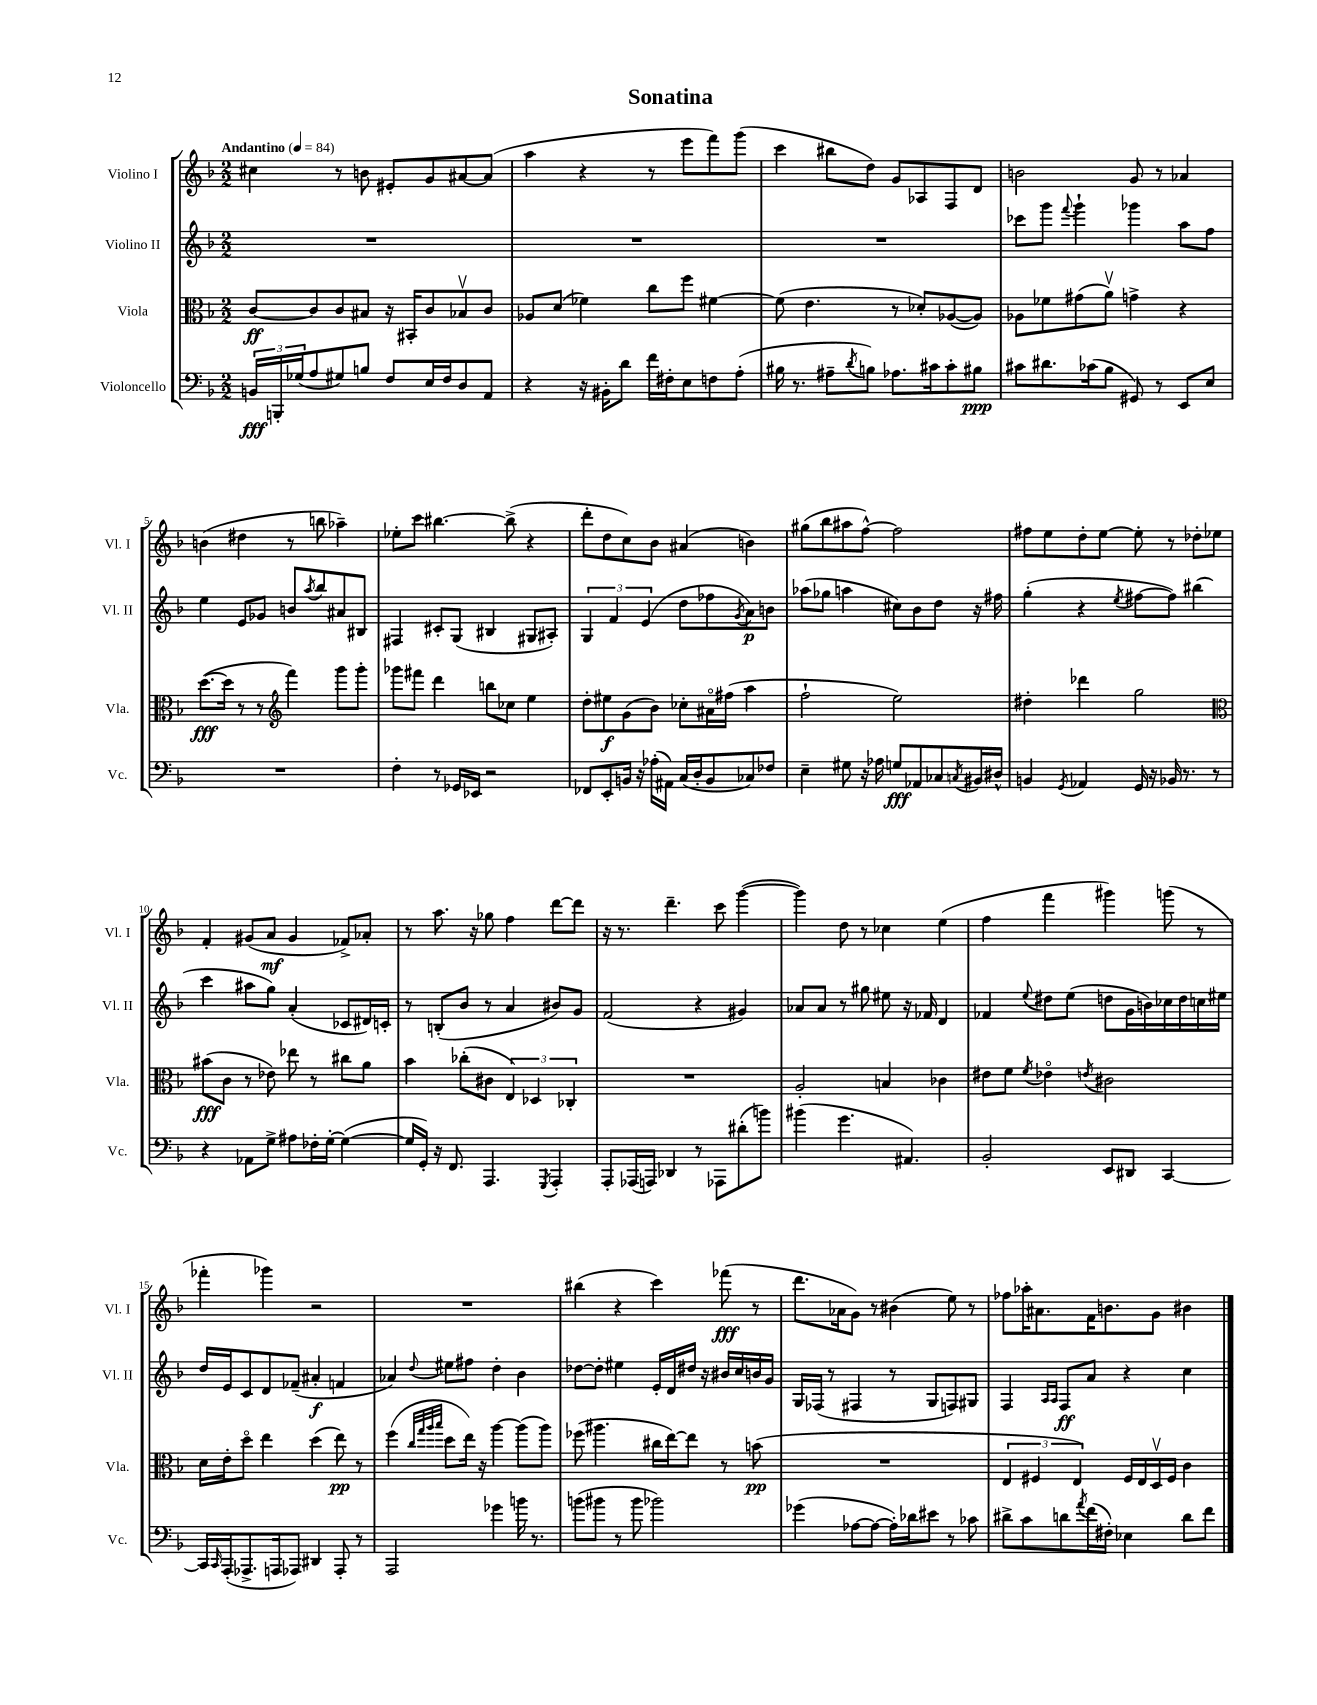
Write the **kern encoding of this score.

**kern	**kern	**kern	**kern
*staff4	*staff3	*staff2	*staff1
*clefF4	*clefC3	*clefG2	*clefG2
*k[b-]	*k[b-]	*k[b-]	*k[b-]
*M2/2	*M2/2	*M2/2	*M2/2
*MM84	*MM84	*MM84	*MM84
24BB	[8c	1r	4cc#
24BBB'	.	.	.
(24G-	.	.	.
8A	8c]	.	.
8G#)	8c	.	8r
8B	8B#	.	8b
8F	16r	.	8e#'
.	16BB#'	.	.
16E	8c	.	8g
16F	.	.	.
8D	8B-v	.	[8a#
8AA	8c	.	(8a#]
=	=	=	=
4r	8A-	1r	4aa
.	(8d	.	.
16r	4f-)	.	4r
16BB#'	.	.	.
8d	.	.	.
16f	8cc	.	8r
16F#'	.	.	.
8E	8ff	.	8eee
8F	[4f#	.	8fff)
(8A'	.	.	(8ggg
=	=	=	=
16B#	(8f#]	1r	4ccc
8.r	.	.	.
.	4.e	.	.
8A#~	.	.	8bb#
8qd	.	.	.
8B)	.	.	8dd)
8.A-	8r	.	8g
.	8d-')	.	8A-
16c#	.	.	.
8c#'	([8A-	.	8F
8B#	8A-])	.	8d
=	=	=	=
8c#	8A-	8ccc-	2b
8.d#	8f-	8ggg	.
.	.	8qqfff	.
.	(8g#	4ggg`	.
(16c-	.	.	.
8B-	8av)	.	.
8GG#)	4g^	4ggg-	8g
8r	.	.	8r
8EE	4r	8aa	4a-
8E	.	8ff	.
=	=	=	=
1r	([8.dd	4ee	(4b
.	16dd]	.	.
.	8r	8e	4dd#
.	8r	8g-	.
*	*clefG2	*	*
.	4fff)	8b	8r
.	.	8qaa	.
.	.	8bb-	8bb
.	8ggg	8a#	4aa-~)
.	8ggg'	8B#	.
=	=	=	=
4F'	8ggg-	4F#	8ee-'
.	8fff#	.	8ccc
8r	4ddd	8c#'	[4.bb#
16GG-	.	(8G	.
16EE-	.	.	.
2r	8bb	4B#	.
.	8cc-	.	(8bb#^]
.	4ee	8G#	4r
.	.	8A#')	.
=	=	=	=
8FF-	8dd'	6G	8ddd'
8EE'	8ee#	.	8dd
.	.	6f	.
16BB	(8g	.	8cc)
16r	.	.	.
.	.	(6e	.
(16A-'	8b-)	.	8b-
16AA#)	.	.	.
(16C	8cc-'	8dd	(4a#
16D'	.	.	.
8BB	16a#o	8ff-	.
.	(16ff#	.	.
.	.	8qg	.
8C-)	4aa	8a)	4b)
8F-	.	8b	.
=	=	=	=
4E~	2ff`	(8aa-	(8gg#
.	.	8gg-	8bb-
8G#	.	4aa	8aa#
16r	.	.	[8ff^^)
16A-	.	.	.
8G	2ee)	8cc#)	2ff]
8AA-	.	8b-	.
8C-	.	8dd	.
8qC	.	.	.
16BB#	.	16r	.
16D#^^	.	16ff#	.
=	=	=	=
4BB	4dd#'	(4gg'	8ff#
.	.	.	8ee
8qGG	.	.	.
4AA-	4ddd-	4r	8dd'
.	.	.	[8ee
.	.	8qee	.
16GG	2gg	[8ff#	8ee']
16r	.	.	.
16BB-	.	8ff#])	8r
8.r	.	.	.
.	.	(4bb#	8dd-'
8r	.	.	8ee-
=	=	=	=
*	*clefC3	*	*
4r	(8b#	4ccc	4f'
.	8c	.	.
8AA-	8r	8aa#	(8g#
8G^	8e-)	8gg)	8a
8A#	8ee-	(4a'	4g#
16F-'	8r	.	.
[16G'	.	.	.
(4G_	8cc#	8c-	8f-^)
.	8a	16d#)	8a-'
.	.	16c'	.
=	=	=	=
16G]	4b-	8r	8r
16GG')	.	.	.
16r	.	(8B'	8.aa
8.FF	.	.	.
.	(8cc-'	8b-	.
.	.	.	16r
4.AAA	8c#	8r	8gg-
.	6E)	4a	4ff
.	6D-	.	.
8qGGG	.	.	.
4AAA'	.	8b#)	[8ddd
.	6C-'	.	.
.	.	8g	8ddd]
=	=	=	=
8AAA'	1r	(2f	16r
.	.	.	8.r
(16AAA-	.	.	.
16AAA)	.	.	.
4DD-	.	.	4.ddd~
8r	.	4r	.
8AAA-	.	.	8ccc
(8d#'	.	4g#)	([4ggg
8b)	.	.	.
=	=	=	=
(4b#	2A'	8a-	4ggg])
.	.	8a-	.
4.g	.	8r	8dd
.	.	8gg#	8r
.	4B	8ee#	4cc-
4.AA#)	.	16r	.
.	.	16f-	.
.	4c-	4d	(4ee
=	=	=	=
2BB-'	8e#	4f-	4ff
.	8f	.	.
.	8qf	8qqee	.
.	4e-o	8dd#	4fff
.	.	(8ee	.
.	8qe	.	.
8EE	2c#	8dd	4ggg#)
8DD#	.	16g	.
.	.	16b)	.
[4CC	.	16cc-	(8ggg
.	.	16dd	.
.	.	16cc	8r
.	.	16ee#	.
=	=	=	=
16CC]	16d	16dd	4fff-'
16qqCC	.	.	.
(16AAA'	16e'	16e	.
8.AAA-^	8ddo	8c	.
.	4ee	8d	4ggg-)
16AAA	.	.	.
8AAA-)	.	(8f-~	.
4DD#	(4dd	4a#'	2r
8AAA-'	8ee)	4f	.
8r	8r	.	.
=	=	=	=
2AAA	(4ff	4a-)	1r
.	32qqcc	.	.
.	32qqgg	.	.
.	32qqaa	.	.
.	32qqbb-	8qqdd	.
.	8dd	8ee#	.
.	16ee)	8ff#	.
.	16r	.	.
4g-	[4aa	4dd'	.
16b	(8aa]	4b-	.
8.r	.	.	.
.	8aa)	.	.
=	=	=	=
(8b	(8ff-	[8dd-	(4bb#
8b#	4.aa#	8dd-']	.
8r	.	4ee#	4r
8b#	.	.	.
2b-)	16cc#	16e'	4ccc)
.	[16ee)	16d	.
.	8ee]	16dd#	.
.	.	16r	.
.	8r	16b#	(8fff-
.	.	16cc	.
.	(8b	16b	8r
.	.	16g	.
=	=	=	=
(4g-	1r	16G	8.ddd
.	.	(16F-	.
.	.	8r	.
.	.	.	16a-
[8A-	.	4F#	8g)
8A-_	.	.	8r
16A-'])	.	8r	(4b#
16d-	.	.	.
8e#	.	8G	.
8r	.	8F)	8ee)
8c-	.	8G#	8r
=	=	=	=
8d#^	6E	4F	8ff-
8c	.	.	16aa-'
.	6F#	.	.
.	.	.	8.a#
.	.	16qqA	.
.	.	16qqA	.
8d	.	8F	.
.	6E)	.	.
8qa	.	.	.
(16f	.	8a	16f
16F#')	.	.	8.b
4E-	16F#	4r	.
.	16E	.	.
.	16Dv	.	8g
.	16F#	.	.
8d	4c	4cc	4b#
8f	.	.	.
==	==	==	==
*-	*-	*-	*-
